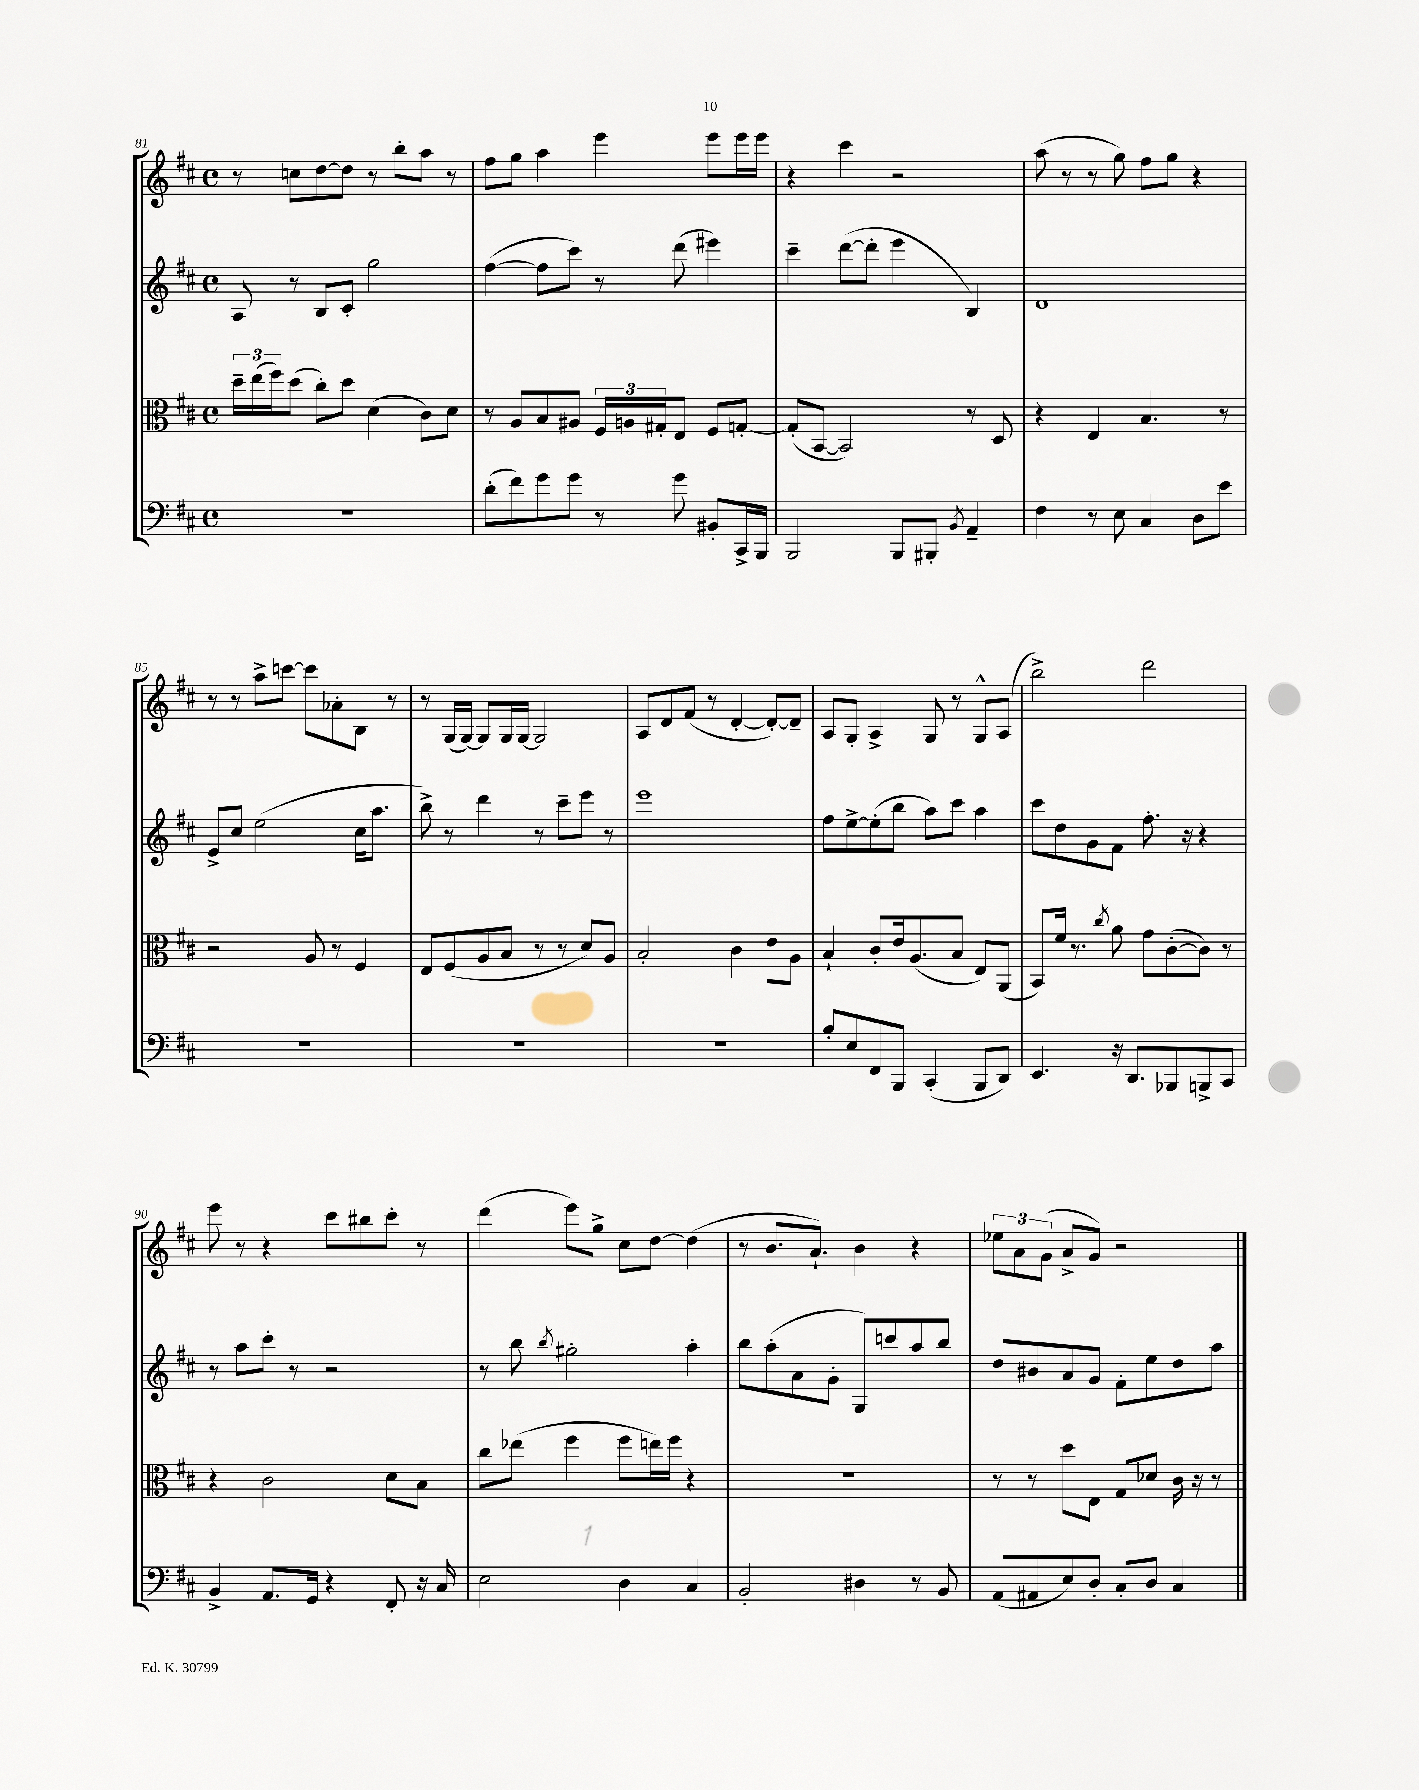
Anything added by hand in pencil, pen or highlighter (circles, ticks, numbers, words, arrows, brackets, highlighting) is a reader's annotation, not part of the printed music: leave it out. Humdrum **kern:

**kern	**kern	**kern	**kern
*staff4	*staff3	*staff2	*staff1
*clefF4	*clefC3	*clefG2	*clefG2
*k[f#c#]	*k[f#c#]	*k[f#c#]	*k[f#c#]
*M4/4	*M4/4	*M4/4	*M4/4
*met(c)	*met(c)	*met(c)	*met(c)
1r	24dd~\LL	8A/	8r
.	(24ee\	.	.
.	24ff#\J)	.	.
.	(8dd\J	8r	8cc\L
.	8cc#'\L)	8B/L	[8dd\
.	8dd\J	8c#'/J	8dd\]J
.	(4d\	2gg\	8r
.	.	.	8bb'\L
.	8c#\L)	.	8aa\J
.	8d\J	.	8r
=	=	=	=
(8d'\L	8r	([4ff#\	8ff#\L
8f#\)	8A/L	.	8gg\J
8g\	8B/	8ff#\]L	4aa\
8g\J	8A#/J	8ccc#\J)	.
8r	24F#/LL	8r	4eee\
.	24A/	.	.
.	24G#'/J	.	.
8g\	8E/J	(8ddd\	.
8BB#'/L	8F#/L	4eee#\)	8eee\L
16CC#^/L	[8G'/J	.	16eee\L
16BBB/JJ	.	.	16eee\JJ
=	=	=	=
2BBB/	(8G'/]L	4ccc#~\	4r
.	[8BB/J	.	.
.	2BB/])	([8ddd\L	4ccc#\
.	.	8ddd'\]J	.
8BBB/L	.	4eee\	2r
8BBB#'/J	.	.	.
8qBB/	.	.	.
4AA~/	8r	4B/)	.
.	8D/	.	.
=	=	=	=
4F#\	4r	1d	(8aa\
.	.	.	8r
8r	4E/	.	8r
8E\	.	.	8gg\)
4C#/	4.B/	.	8ff#\L
.	.	.	8gg\J
8D\L	.	.	4r
8e\J	8r	.	.
=	=	=	=
1r	2r	8e^/L	8r
.	.	8cc#/J	8r
.	.	(2ee\	8aa^\L
.	.	.	[8ccc\J
.	8A/	.	8ccc\]L
.	8r	.	8a-'\
.	4F#/	16cc#\LK	8B\J
.	.	8.aa\J	.
.	.	.	8r
=	=	=	=
1r	8E/L	8bb^\)	8r
.	(8F#/	8r	(16G/LL
.	.	.	[16G/JJ)
.	8A/	4ddd\	8G/]L
.	8B/J	.	16G/L
.	.	.	[16G/JJ
.	8r	8r	2G/]
.	8r	8ccc#~\L	.
.	8d/L)	8eee\J	.
.	8A/J	8r	.
=	=	=	=
1r	2B'/	1eee	8A/L
.	.	.	8d/
.	.	.	(8f#/J
.	.	.	8r
.	4c#\	.	[4d'/
.	8e\L	.	8d'/_L)
.	8A\J	.	8d~/]J
=	=	=	=
8B'/L	4B`/	8ff#\L	8A/L
8E/	.	[8ee^\	8G'/J
8FF#/	8c#'/L	(8ee'\]	4A^/
8BBB/J	16e/k	8bb\J	.
.	(8.A/	.	.
(4CC#'/	.	8aa\L)	8G/
.	8B/J	8ccc#\J	8r
8BBB/L	8E/L)	4aa\	8G^^/L
8DD/J)	(8AA/J	.	(8A/J
=	=	=	=
4.EE/	8BB/L)	8ccc#\L	2bb^\)
.	16f#/Jk	8dd\	.
.	8.r	.	.
.	.	8g\	.
.	8qcc#/	.	.
16r	8a\	8f#\J	.
8.DD/L	.	.	.
.	8g\L	8.ff#'\	2ddd\
8BBB-/	([8c#'\	.	.
.	.	16r	.
8BBB^/	8c#\]J)	4r	.
8CC#/J	8r	.	.
=	=	=	=
4BB^/	4r	8r	8eee\
.	.	8aa\L	8r
8.AA/L	2c#\	8ccc#'\J	4r
.	.	8r	.
16GG/Jk	.	.	.
4r	.	2r	8ccc#\L
.	.	.	8bb#\
8FF#'/	8d\L	.	8ccc#'\J
16r	8B\J	.	8r
16C#/	.	.	.
=	=	=	=
2E\	8cc#\L	8r	(4ddd\
.	(8ee-\J	8bb\	.
.	.	8qbb/	.
.	4ff#\	2gg#'\	8eee\L)
.	.	.	8gg^\J
4D\	8ff#\L	.	8cc#\L
.	16ee\L)	.	[8dd\J
.	16ff#\JJ	.	.
4C#/	4r	4aa'\	(4dd\]
=	=	=	=
2BB'/	1r	8bb\L	8r
.	.	(8aa'\	8.b/L
.	.	8a\	.
.	.	.	8.a`/J)
.	.	8g'\J	.
4D#\	.	8G/L)	4b\
.	.	8ccc/	.
8r	.	8aa/	4r
8BB/	.	8bb/J	.
=	=	=	=
(8AA/L	8r	8dd/L	12ee-\L
.	.	.	12a\
8AA#/	8r	8b#/	.
.	.	.	(12g\J
8E/)	8dd\L	8a/	8a^/L
8D'/J	8E\J	8g/J	8g/J)
8C#'/L	8G/L	8f#'\L	2r
8D/J	8d-/J	8ee\	.
4C#/	16c#\	8dd\	.
.	16r	.	.
.	8r	8aa\J	.
==	==	==	==
*-	*-	*-	*-
